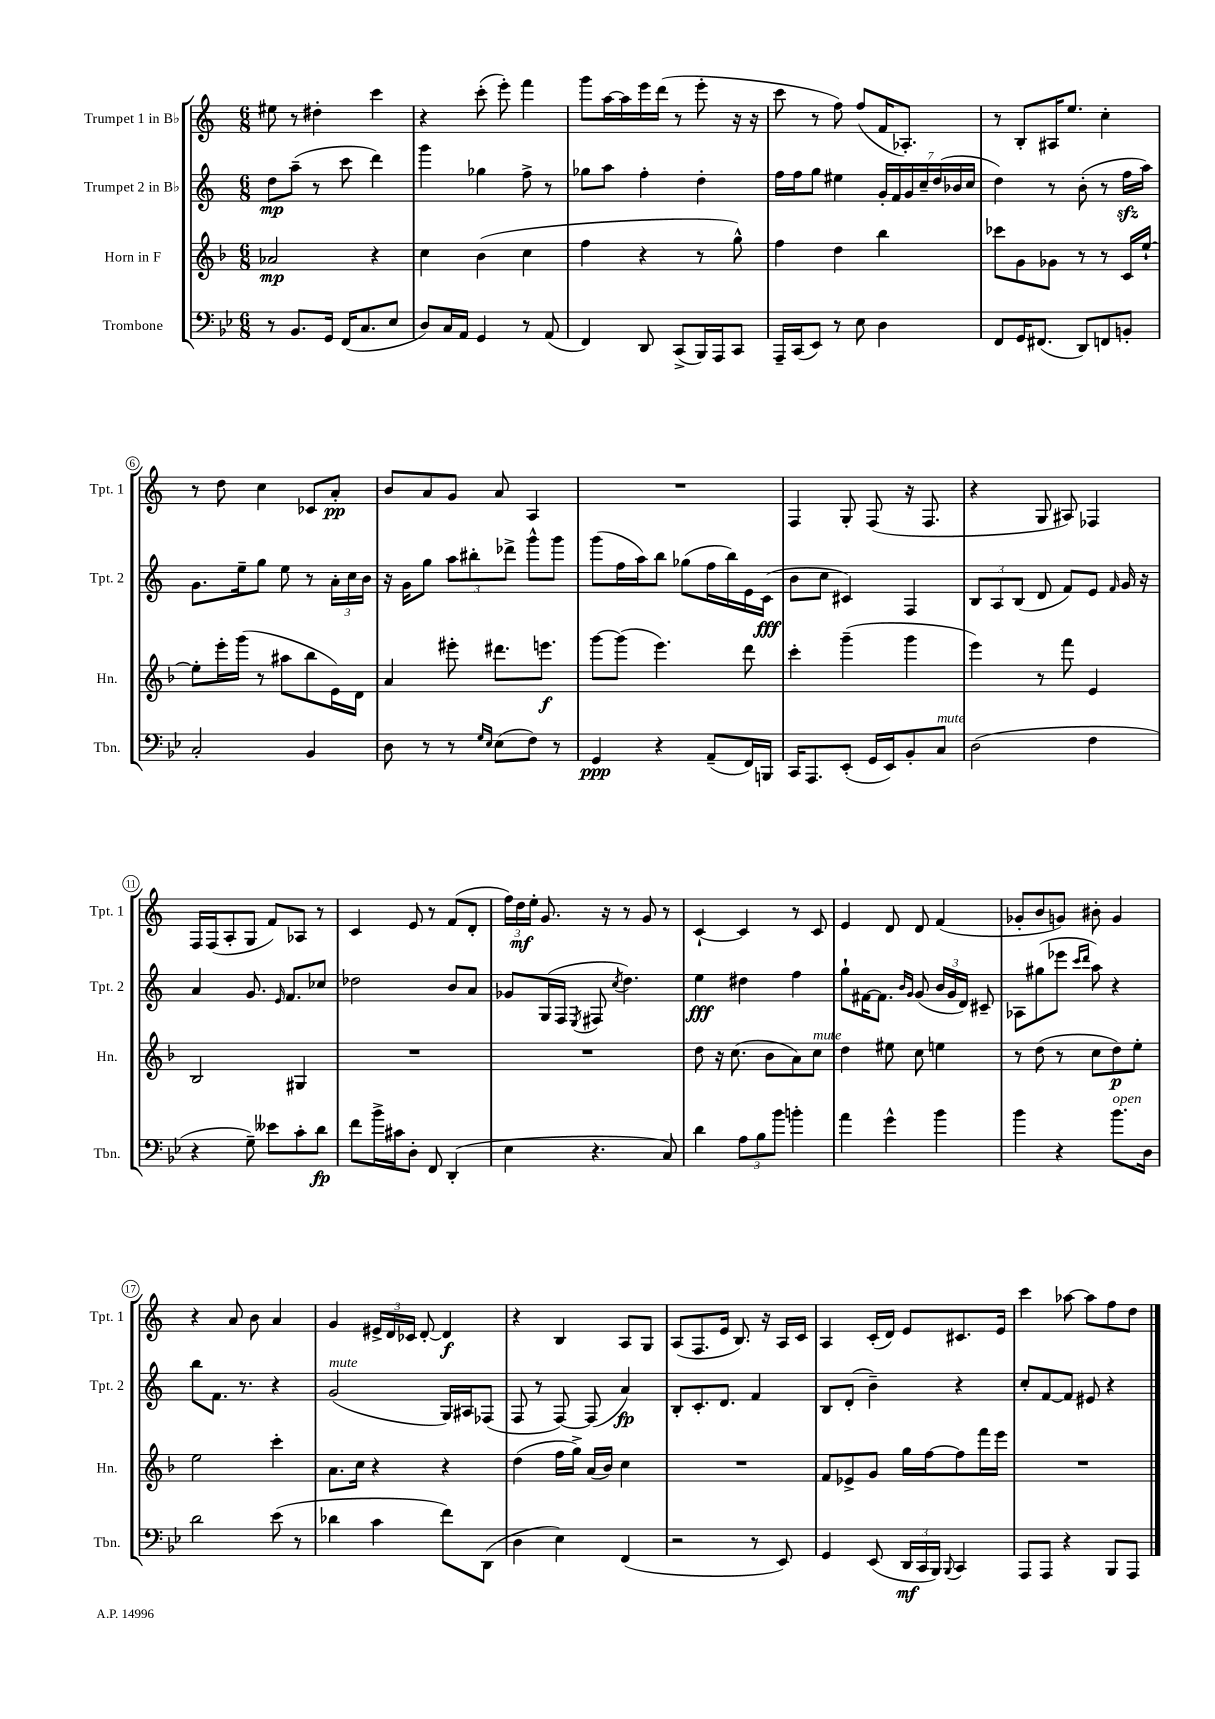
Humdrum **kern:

**kern	**kern	**kern	**kern
*staff4	*staff3	*staff2	*staff1
*clefF4	*clefG2	*clefG2	*clefG2
*k[b-e-]	*k[b-]	*k[]	*k[]
*M6/8	*M6/8	*M6/8	*M6/8
8r	2a-	8dd	8ee#
8.BB-	.	(8aa~	8r
.	.	8r	4dd#'
16GG	.	.	.
(16FF	.	8ccc	.
8.C	.	.	.
.	4r	4ddd)	4ccc
8E-	.	.	.
=	=	=	=
8D)	4cc	4ggg	4r
16C	.	.	.
16AA	.	.	.
4GG	(4b-	4gg-	(8ccc'
.	.	.	8eee')
8r	4cc	8ff^	4fff
(8AA	.	8r	.
=	=	=	=
4FF)	4ff	8gg-	8ggg
.	.	8aa	[16aa
.	.	.	16aa]
8DD	4r	4ff'	16eee
.	.	.	(16ddd
(8CC^	.	.	8r
16BBB-)	8r	4dd'	8eee'
16AAA	.	.	.
8CC	8gg^^)	.	16r
.	.	.	16r
=	=	=	=
16AAA~	4ff	16ff	8ccc
(16CC	.	16ff	.
8EE-)	.	8gg	8r
8r	4dd	4ee#	8ff)
8E-	.	.	(8ff
4D	4bb-	28g'	16f
.	.	28f	.
.	.	.	8.A-')
.	.	28g	.
.	.	28cc~	.
.	.	(28dd	.
.	.	28b-	.
.	.	28cc	.
=	=	=	=
8FF	8ccc-	4dd)	8r
16GG	8g	.	8B'
(8.FF#	.	.	.
.	8g-	8r	16A#
.	.	.	8.ee
8DD)	8r	(8b'	.
8FF	8r	8r	4cc'
8BB'	16c	16ff	.
.	[16ee`	16aa)	.
=	=	=	=
2C'	8ee']	8.g	8r
.	16eee'	.	8dd
.	(16ggg	16ee~	.
.	8r	8gg	4cc
.	8aa#	8ee	.
4BB-	8bb-	8r	8c-
.	16e)	24a'	8a'
.	.	24cc	.
.	16d	.	.
.	.	24b	.
=	=	=	=
8D	4a	16r	8b
.	.	16g	.
8r	.	8gg	8a
8r	8eee#'	12aa	8g
.	.	12bb#'	.
16qqG	.	.	.
16qqE-	.	.	.
(8E-	8.ddd#	.	8a
.	.	12ddd-^	.
8F)	.	8ggg^^	4A
.	8.eee	.	.
8r	.	8ggg	.
=	=	=	=
4GG	[8ggg	(8ggg	2.r
.	(8ggg]	16ff	.
.	.	16aa)	.
4r	4.eee)	8bb	.
.	.	(8gg-	.
(8AA~	.	16ff	.
.	.	16bb)	.
16FF)	8ddd	16e	.
16BBB	.	(16c	.
=	=	=	=
16CC	4ccc'	8b	4F
8.AAA	.	.	.
.	.	8cc	.
(8EE-'	(4ggg~	4c#)	8G'
16GG	.	.	(8F
16EE-)	.	.	.
8BB-'	4ggg	4F	16r
.	.	.	8.F
8C	.	.	.
=	=	=	=
(2D	4eee)	12B	4r
.	.	12A	.
.	.	(12B	.
.	8r	8d	8G
.	8fff	8f)	8A#)
4F	4e	8e	4F-
.	.	16qqf	.
.	.	16g	.
.	.	16r	.
=	=	=	=
4r	2B-	4a	16F
.	.	.	(16F
.	.	.	8A'
8G~)	.	8.g	8G
8e--	.	.	8f)
.	.	16qqe	.
.	.	8.f	.
8c'	4G#	.	8A-
8d	.	8cc-	8r
=	=	=	=
8f	2.r	2dd-	4c
16b-^	.	.	.
16c#	.	.	.
8D'	.	.	8e
8FF	.	.	8r
(4DD'	.	8b	(8f
.	.	8a	8d'
=	=	=	=
4E-	2.r	8g-	24ff)
.	.	.	24dd
.	.	.	24ee'
.	.	(16G	8.g
.	.	16F	.
.	.	8qE	.
4.r	.	8F#	.
.	.	.	16r
.	.	8qcc	.
.	.	4.dd)	8r
.	.	.	8g
8C)	.	.	8r
=	=	=	=
4d	8dd	4ee	[4c`
.	16r	.	.
.	(8.cc	.	.
12A	.	4dd#	4c]
12B-	.	.	.
.	8b-	.	.
12b-	.	.	.
4b'	8a)	4ff	8r
.	8cc	.	8c
=	=	=	=
4a	4dd	8gg`	4e
.	.	[16f#	.
.	.	8.f#]	.
4g^^	8ee#	.	8d
.	.	16qqb	.
.	.	16qqg	.
.	8cc	(8g	8d
4b-	4ee	24b	(4f
.	.	24g	.
.	.	24d)	.
.	.	8c#~	.
=	=	=	=
4b-	8r	8A-	8g-'
.	(8dd	(8gg#	8b
4r	8r	8eee-	8g)
.	.	16qqccc	.
.	.	16qqddd	.
.	8cc	8aa)	8b#'
8.b-	8dd)	4r	4g
.	8ee'	.	.
16D	.	.	.
=	=	=	=
2d	2ee	8bb	4r
.	.	8.f	.
.	.	.	8a
.	.	8.r	.
.	.	.	8b
(8e-	4ccc'	4r	4a
8r	.	.	.
=	=	=	=
4d-	8.a	(2g	4g
.	16cc	.	.
4c	4r	.	24e#^
.	.	.	24d
.	.	.	24c-
.	.	.	[8d'
8f)	4r	16G)	4d]
.	.	16A#	.
(8DD	.	(8F-	.
=	=	=	=
4D	(4dd	8F	4r
.	.	8r	.
4E-)	16ff	[8F)	4B
.	16gg^)	.	.
.	(16a	(8F]	.
.	16b-)	.	.
(4FF	4cc	4a)	8A
.	.	.	8G
=	=	=	=
2r	2.r	8B'	(8A
.	.	8.c'	8.F
.	.	8.d	16e
.	.	.	8.B)
8r	.	4f	.
.	.	.	16r
8EE-)	.	.	16A
.	.	.	16c
=	=	=	=
4GG	8f	8B	4A
.	8e-^	(8d'	.
(8EE-	8g	4b~)	(16c'
.	.	.	16d)
24DD	16gg	.	8e
24CC	.	.	.
.	[16ff	.	.
24BBB-)	.	.	.
8qqBBB-	.	.	.
4CC	8ff]	4r	8.c#
.	16fff	.	.
.	16eee	.	16e
=	=	=	=
8AAA	2.r	8cc'	4ccc
8AAA	.	[8f	.
4r	.	8f]	[8aa-
.	.	8e#	8aa-]
8BBB-	.	4r	8ff
8AAA	.	.	8dd
==	==	==	==
*-	*-	*-	*-
